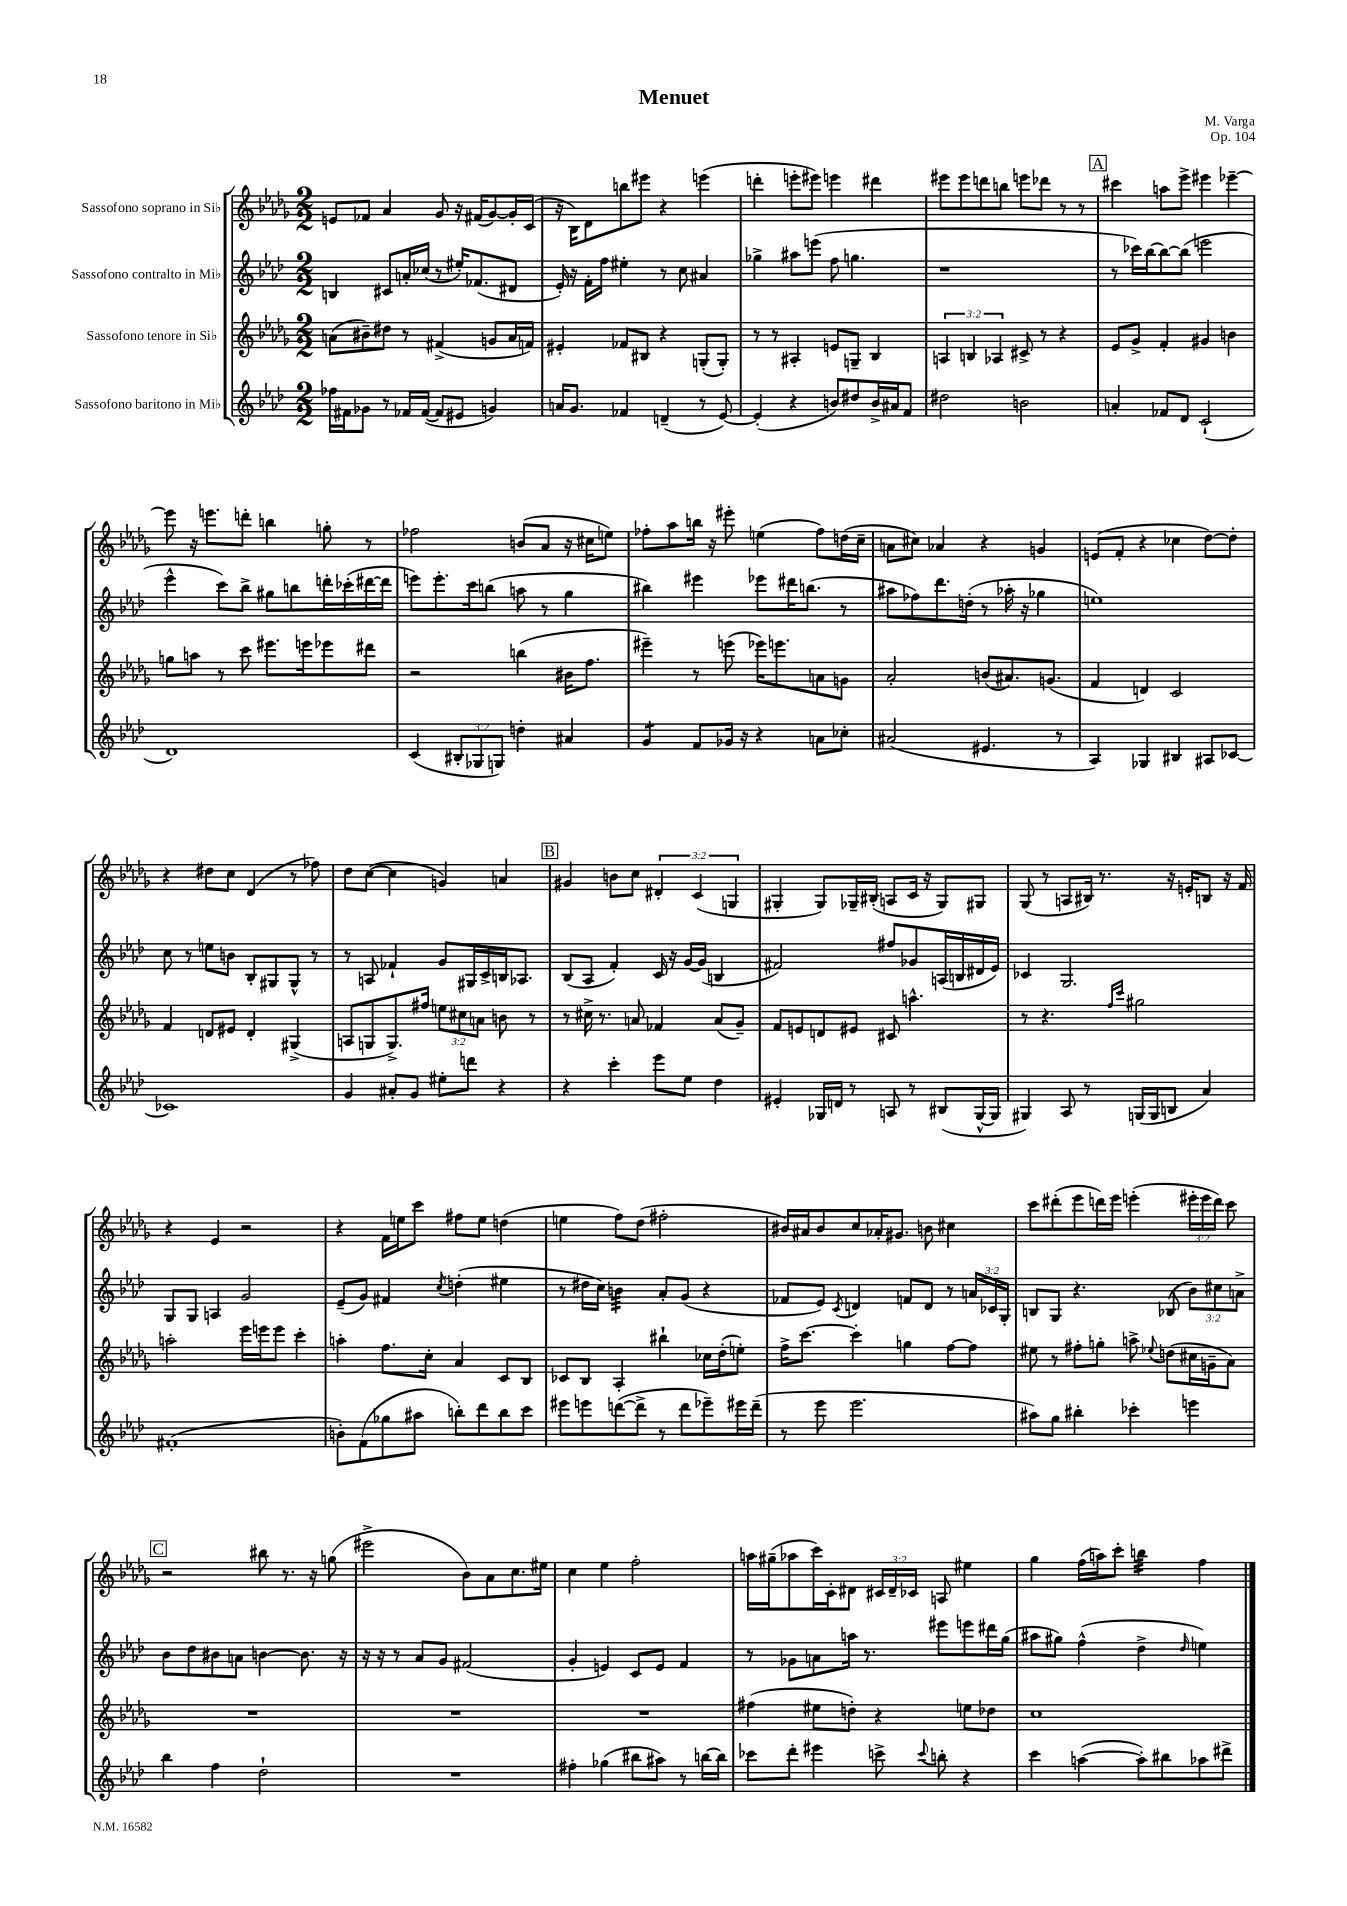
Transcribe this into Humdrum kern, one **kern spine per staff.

**kern	**kern	**kern	**kern
*part4	*part3	*part2	*part1
*staff4	*staff3	*staff2	*staff1
*I"Sassofono baritono in Mi♭	*I"Sassofono tenore in Si♭	*I"Sassofono contralto in Mi♭	*I"Sassofono soprano in Si♭
*clefG2	*clefG2	*clefG2	*clefG2
*k[b-e-a-d-]	*k[b-e-a-d-g-]	*k[b-e-a-d-]	*k[b-e-a-d-g-]
*M2/2	*M2/2	*M2/2	*M2/2
=1	=1	=1	=1
16ff-X\LL	(8an\L	4Bn/	8en/L
16f#X\J	.	.	.
8g-X\J	8b#X~\)	.	8f-X/J
8r	8dd#X\J	8c#X/L	4a-/
16f-X/LL	8r	16an'/L	.
([16f-/JJ	.	(16cc-X/JJ	.
8f-/L]	(4f#X^/	8r	8g-/
8e#X/J	.	16ee#X'/KL)	16r
.	.	(8.f-X/	(16f#X/KL
4gn/)	8gn/L	.	[8g-/)
.	16a/L	8d#X/J	16g-'/L]
.	16fn/JJ)	.	(16c/JJ
=2	=2	=2	=2
16an/KL	4e#X'/	16e-'/)	16r
8.g/J	.	16r	16B-\KL)
.	.	16f'\LL	8d-\
.	.	16ff\JJ	.
4f-X/	8f-X/L	4ee#X'\	8bbn\
.	8B#X/J	.	8eee#X\J
(4dn~/	4r	8r	4r
.	.	8cc\	.
8r	(8Gn'/L	4a#X/	(4eeen\
[8e-/)	8G'/J)	.	.
=3	=3	=3	=3
(4e-'/]	8r	4gg-X^\	4dddn'\
.	8r	.	.
4r	4A#X'/	8aa#X\L	8eeen'\L
.	.	(8eeen\J	8eee#X\J)
8bn/L)	8en/L	8ff\	4eeen\
8dd#X/	8Gn~/J	4.ggn\	.
16b^/L	4B-/	.	4ddd#X\
16a#X/J	.	.	.
8f/J	.	.	.
=4	=4	=4	=4
2dd#X\	6An/	1r	8eee#X\L
.	.	.	8eee#\
.	6Bn/	.	.
.	.	.	8dddn\
.	6A-X/	.	.
.	.	.	8bbn\J
2bn\	8c#X^/	.	8eeen\L
.	8r	.	8ddd-X\J
.	4r	.	8r
.	.	.	8r
!!LO:REH:place=s1:t=A
=5	=5	=5	=5
4an'/	8e-/L	8r	4ccc#X\
.	8g-^/J	16ccc-X\LL)	.
.	.	[16bb-\J	.
8f-X/L	4f'/	8bb-\_	8aan\L
8d-/J	.	(8bb-\J]	8eee-^\J
(2c`/	4g#X/	2eeen\	4eee#X\
.	4bn\	.	[4eee-X~\
!!LO:LB:g=z
=6	=6	=6	=6
1d-)	8ggn\L	4eee-^^\	8eee-\]
.	8aan\J	.	16r
.	.	.	8.eeen\L
.	8r	8ccc\L)	.
.	8ccc\	8bb-^\J	8dddn'\J
.	8.eee#X\L	8gg#X\L	4bbn\
.	.	8bbn\	.
.	16eeen\k	.	.
.	8eee-X\	16dddn'\L	8ggn'\
.	.	(16ccc-X'\	.
.	8ddd#X\J	[16ddd#X\	8r
.	.	16ddd#\JJ]	.
=7	=7	=7	=7
(4c/	2r	8eeen\L)	2ff-X\
.	.	8.eee'\	.
12B#X'/L	.	.	.
.	.	16ccc\k	.
12G-X/	.	.	.
.	.	(8bbn\J	.
12Gn/J)	.	.	.
4ddn'\	(4bbn\	8aan\	(8bn/L
.	.	8r	8a-/J
4a#X/	16b#X\KL	4gg\	16r
.	8.ff\J	.	16cc#X\KL
.	.	.	8een\J)
=8	=8	=8	=8
*tremolo	*	*	*
8g/L	4eee#X~\)	4bb#X\)	8ff-X'\L
8g/J	.	.	8aa-\
*Xtremolo	*	*	*
8f/L	8r	4eee#X\	16bbn\Jk
.	.	.	16r
16g-X/Jk	(8eeen\	.	8eee#X'\
16r	.	.	.
4r	16eee-X\KL)	8eee-X\L	(4een\
.	8.eeen\	.	.
.	.	16ddd#X\K	.
.	.	(8.bbn\J	.
8an\L	8an\	.	8ff-\L)
8cc-X'\J	8gn\J	8r	(16ddn\L
.	.	.	16cc~\JJ
=9	=9	=9	=9
(2a#X/	2a-'/	8aa#X\L	8an\L
.	.	8ff-X\)	8cc#X\J)
.	.	8.ddd-\	4a-X/
.	.	(16ddn'\Jk	.
4.e#X/	(8bn/L	8r	4r
.	8.a#X/)	16aa-X'\	.
.	.	16r	.
.	.	4gg-X\	4gn/
.	(8.gn/J	.	.
8r	.	.	.
=10	=10	=10	=10
4A-/)	4f/	1een)	(8en/L
.	.	.	8f'/J
4G-X/	4dn/)	.	4r
4B#X/	2c/	.	4cc-X\
8A#X/L	.	.	[8dd-\L)
[8c-X/J	.	.	8dd-'\J]
!!LO:LB:g=z
=11	=11	=11	=11
1c-X]	4f/	8cc\	4r
.	.	8r	.
.	8dn/L	8een\L	8dd#X\L
.	8e#X/J	8bn\J	8cc\J
.	4d'/	8B-'/L	(4d-/
.	.	8G#X/	.
.	(4G#X^/	8G#^^/J	8r
.	.	8r	8ff-X\)
=12	=12	=12	=12
4g/	8An/L	8r	8dd-\L
.	8Gn/	8An/	([8cc\J
8a#X'/L	8.G^/)	4f-X`/	4cc\]
8g/J	.	.	.
.	16ff#X/Jk	.	.
8ee#X'\L	12een\L	8g/L	4gn/)
.	12cc#X\	.	.
8dddn\J	.	16G#X/L	.
.	12an\J	.	.
.	.	16c^/	.
4r	8bn\	16Bn/J	4an/
.	.	8.A-X/J	.
.	8r	.	.
!!LO:REH:place=s1:t=B
=13	=13	=13	=13
4r	8r	(8B-/L	4g#X/
.	16cc#X^\	8A-/J	.
.	8.r	.	.
4ccc'\	.	4f'/)	8bn\L
.	8an/	.	8cc\J
8eee-\L	4f-X/	16c/	6d#X'/
.	.	16r	.
8ee-\J	.	[16g/LL	.
.	.	.	(6c/
.	.	(16g/JJ]	.
4dd-\	(8a/L	4Bn/	.
.	.	.	6Gn/
.	8g-~/J)	.	.
=14	=14	=14	=14
4e#X'/	8f/L	2f#X/)	4G#X'/
.	8en/	.	.
16G-X/LL	8dn/	.	8G#/L)
16dn/JJ	.	.	.
8r	8e#X/J	.	16G-X~/L
.	.	.	(16B#X'/JJ
8An/	8c#X/	8ff#X/L	8An/L
8r	4.aan^^\	8g-X/	16c/Jk
.	.	.	16r
(8B#X/L	.	(16An/L	8G-/L)
.	.	16Bn/	.
[16G-^^/L	.	16d#X/	8G#X/J
16G-/JJ]	.	16e-/JJ)	.
=15	=15	=15	=15
4G#X/)	8r	4c-X/	(8G-/
.	4.r	.	8r
8A-/	.	2.G/	8An/L
8r	.	.	16B#X/Jk)
.	.	.	8.r
.	16qqff/LL	.	.
.	16qqccc/JJ	.	.
(16Gn/LL	2gg#X\	.	.
16G/J	.	.	.
8Bn/J	.	.	16r
.	.	.	16en'/KL
4a-/)	.	.	8Bn/J
.	.	.	16r
.	.	.	16f/
!!LO:LB:g=z
=16	=16	=16	=16
(1f#X'	2aan'\	8G/L	4r
.	.	8G/J	.
.	.	4An/	4e-/
.	16eee-\LL	2g/	2r
.	16eeen\J	.	.
.	8eee\J	.	.
.	4ccc'\	.	.
=17	=17	=17	=17
8bn'\L)	4aan'\	(8e-~/L	4r
(8f\	.	8g/J)	.
8gg-X\	8.ff\L	4f#X/	16f\LL
.	.	.	16een\J
8aa#X\J	.	.	8ccc\J
.	16cc'\Jk	.	.
.	.	8qcc/	.
8bbn'\L)	4a-/	(4ddn'\	8ff#X\L
8ddd-\	.	.	8ee\J
8bb\	8c/L	4ee#X\	(4ddn\
8ccc\J	8B-/J	.	.
=18	=18	=18	=18
8eee#X\L	8c-X/L	8r	4een\
8eeen\	8B-/J	16dd#X\LL	.
.	.	16cc\JJ)	.
*	*	*tremolo	*
([8dddn\	4A-'/	32bn\LLL	8ff\L)
.	.	32bn\	.
.	.	32bn\	.
.	.	32bn\	.
8ddd^\J]	.	32bn\	(8dd-\J
.	.	32bn\	.
.	.	32bn\	.
.	.	32bn\JJJ	.
*	*	*Xtremolo	*
8r	4bb#X`\	8a-'/L	2ff#X'\
8ddd\L	.	(8g/J	.
8eee-X~\)	16cc-X\LL	4r	.
.	(16dd-'\J	.	.
16eee#X\L	8een'\J)	.	.
(16ddd~\JJ	.	.	.
=19	=19	=19	=19
8r	16ff^\KL	8f-X/L	16b#X/LL)
.	[8.ccc\J	.	16a#X/J
8eee-\	.	8e-/J)	8b#/
.	.	8qc/	.
2.eee-\	4ccc'\]	4dn/	8cc/
.	.	.	16a-X'/K
.	.	.	8.g#X/J
.	4ggn\	8fn/L	.
.	.	8d/J	8bn\
.	[8ff\L	8r	4cc#X\
.	8ff\J]	24an/LL	.
.	.	24c-X/	.
.	.	24G'/JJ	.
=20	=20	=20	=20
8aa#X\L)	8ee#X\	8Bn/L	8ccc\L
8gg\J	8r	8G/J	(8ddd#X'\
4bb#X'\	8ff#X'\L	4.r	8eee-\
.	8ggn'\J	.	16dddn\L)
.	.	.	16eee-\JJ
4ccc-X'\	8aan^\	.	(4eeen'\
.	8qqee-X/	.	.
.	(8ddn\L	(8B-X/	.
4eeen\	16cc#X\L	12b-\L)	24eee#X'\LL
.	.	.	24eee#\
.	16gn~\J	.	.
.	.	12cc#X\	24ddd\JJ)
.	8a-\J)	.	8ccc\
.	.	12an^\J	.
!!LO:LB:g=z
!!LO:REH:place=s1:t=C
=21	=21	=21	=21
4bb-\	1r	8b-\L	2r
.	.	8dd-\	.
4ff\	.	8b#X\	.
.	.	8an\J	.
2dd-`\	.	[4bn\	8bb#X\
.	.	.	8.r
.	.	8.b\]	.
.	.	.	16r
.	.	.	(8ggn\
.	.	16r	.
=22	=22	=22	=22
1r	1r	16r	2eee#X^\
.	.	16r	.
.	.	8r	.
.	.	8a-/L	.
.	.	8g/J	.
.	.	(2f#X/	8b-\L)
.	.	.	8a-\
.	.	.	8.cc\
.	.	.	16ee#X\Jk
=23	=23	=23	=23
4ff#X'\	1r	4g'/	4cc\
(4gg-X\	.	4en/)	4ee-\
8bb#X\L	.	8c/L	2ff'\
8aa#X\J)	.	8e/J	.
8r	.	4f/	.
[16bbn\LL	.	.	.
16bb\JJ]	.	.	.
=24	=24	=24	=24
8ccc-X\L	(4ff#X\	8r	16aan\LL
.	.	.	(16gg#X~\J
8ddd-'\J	.	8g-X\L	8aa-X\
4eee#X\	8ee#X\L	8an\	16ccc\L)
.	.	.	16c'\J
.	8ddn'\J)	16aan\Jk	8d#X\J
.	.	8.r	.
8cccn^\	4r	.	24c#X/LL
.	.	.	24d#~/
.	.	.	24c-X/JJ
8qqccc/	.	.	.
8bbn'\	.	8eee#X\L	8An/
4r	8een\L	8eeen\	4ee#X\
.	8dd-X\J	16ddd#X\L	.
.	.	(16gg\JJ	.
=25	=25	=25	=25
4ccc\	1cc	8aa#X\L	4gg-\
.	.	8gg#X\J)	.
([4aan\	.	(4ff^^\	(16ff\LL
.	.	.	16aan\J)
.	.	.	8ccc'\J
*	*	*	*tremolo
8aa'\L])	.	4dd-^\	32bbn\LLL
.	.	.	32bbn\
.	.	.	32bbn\
.	.	.	32bbn\
8bb#X\	.	.	32bbn\
.	.	.	32bbn\
.	.	.	32bbn\
.	.	.	32bbn\JJJ
*	*	*	*Xtremolo
.	.	16qqdd-/	.
8aa-X\	.	4een\)	4ff\
8ddd#X^\J	.	.	.
==	==	==	==
*-	*-	*-	*-
